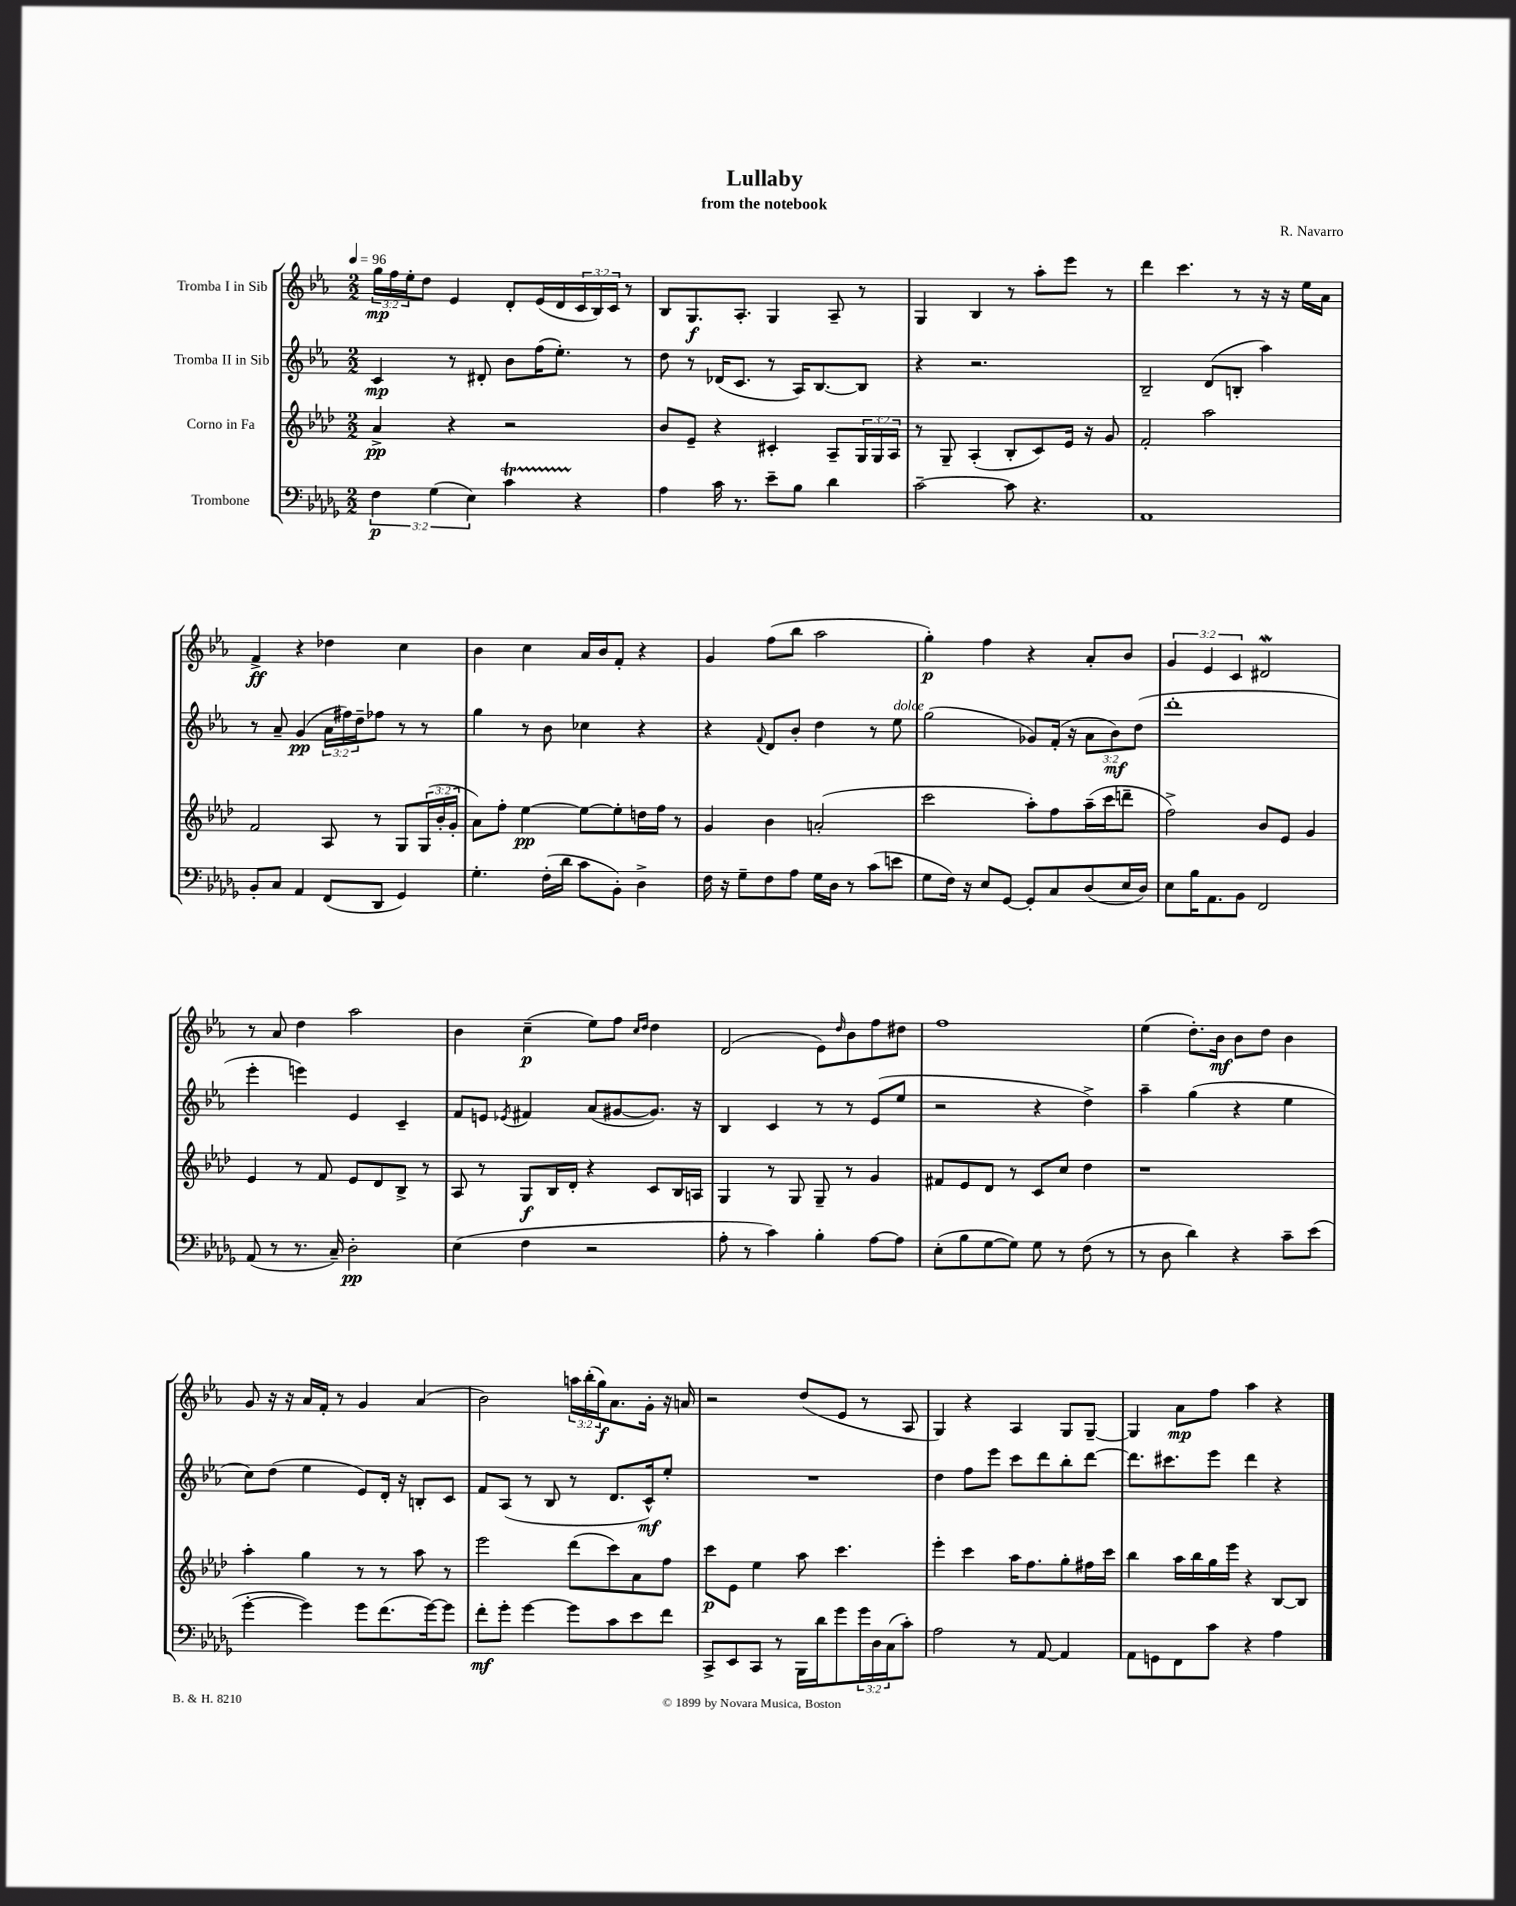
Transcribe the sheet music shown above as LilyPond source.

\header { title = "Lullaby" composer = "R. Navarro" subtitle = "from the notebook" }
<<
\new StaffGroup <<
\new Staff = "s0" \with { instrumentName = "Tromba I in Sib" } {
    \clef treble \key ees \major \numericTimeSignature \time 2/2 \override Staff.TupletNumber.text = #tuplet-number::calc-fraction-text \tempo 4 = 96
    \tuplet 3/2 { g''16\mp f''16 ees''16-. } d''8 ees'4 d'8-. ees'16( d'16 \tuplet 3/2 { c'16 bes16) c'16 } r8 |
    bes8 g8.\f aes8.-. g4 aes8-- r8 |
    g4 bes4 r8 aes''8-. ees'''8 r8 |
    d'''4 c'''4. r8 r16 r16 ees''16 aes'16 |
    f'4->\ff r4 des''4 c''4 |
    bes'4 c''4 aes'16 bes'16 f'8-. r4 |
    g'4 f''8( bes''8 aes''2 |
    g''4-.\p) f''4 r4 aes'8-. bes'8 |
    \tuplet 3/2 { g'4 ees'4 c'4 } dis'2\mordent |
    r8 aes'8 d''4 aes''2 |
    bes'4 c''4--\p( ees''8) f''8 \grace { c''16 d''16 } d''4 |
    d'2( ees'8) \grace { d''16 } bes'8 f''8 dis''8 |
    f''1 |
    ees''4( d''8.-.) bes'16\mf bes'8 d''8 bes'4 |
    g'8 r16 r16 aes'16 f'16-. r8 g'4 aes'4( |
    bes'2) \tuplet 3/2 { a''16 bes''16-.( g''16\f) } aes'8. g'16-. r16 a'16 |
    r2 d''8( ees'8 r8 aes8 |
    g4) r4 aes4 g8 g8~-- |
    g4 aes'8\mp f''8 aes''4 r4 \bar "|." |
}
\new Staff = "s1" \with { instrumentName = "Tromba II in Sib" } {
    \clef treble \key ees \major \numericTimeSignature \time 2/2 \override Staff.TupletNumber.text = #tuplet-number::calc-fraction-text
    c'4\mp r8 dis'8-. bes'8 f''16( ees''8.-.) r8 |
    d''8 r8 des'16( c'8. r8 aes16) bes8.~ bes8 |
    r4 r2. |
    bes2-- d'8( b8-. aes''4) |
    r8 aes'8-- g'4\pp( \tuplet 3/2 { aes'16 fis''16) d''16-- } fes''8 r8 r8 |
    g''4 r8 bes'8 ces''4 r4 |
    r4 \appoggiatura { f'8 } d'8 bes'8-. d''4 r8 ees''8^\markup { \italic "dolce" } |
    g''2( ges'8) f'16-.( r16 \tuplet 3/2 { aes'8 bes'8\mf) d''8( } |
    d'''1-. |
    ees'''4-. e'''4) ees'4 c'4-- |
    f'8 e'8 \acciaccatura { ees'8 } fis'4 aes'8( gis'8~ gis'8.) r16 |
    bes4 c'4 r8 r8 ees'8( ees''8 |
    r2 r4 d''4->) |
    aes''4-- g''4( r4 ees''4 |
    c''8) d''8( ees''4 ees'8) d'16-. r16 b8-. c'8 |
    f'8 aes8( r8 bes8 r8 d'8. c'16-^\mf) ees''8-. |
    R1 |
    d''4 f''8 ees'''8 c'''8 d'''8 bes''8-. d'''8~ |
    d'''8. cis'''8. ees'''8 d'''4 r4 \bar "|." |
}
\new Staff = "s2" \with { instrumentName = "Corno in Fa" } {
    \clef treble \key aes \major \numericTimeSignature \time 2/2 \override Staff.TupletNumber.text = #tuplet-number::calc-fraction-text
    aes'4->\pp r4 r2 |
    bes'8 ees'8-- r4 cis'4-. aes8-- \tuplet 3/2 { g16 g16 aes16 } |
    r8 g8-- aes4-.( bes8-. c'8) ees'16 r16 g'8 |
    f'2-. aes''2 |
    f'2 aes8 r8 g8 \tuplet 3/2 { g16( bes'16-. g'16-. } |
    aes'8) f''8-. ees''4~\pp ees''8~ ees''8-. d''16 f''16 r8 |
    g'4 bes'4 a'2-.( |
    c'''2 aes''8-.) f''8 aes''16--( c'''16 d'''8-- |
    f''2->) bes'8 ees'8 g'4 |
    ees'4 r8 f'8 ees'8 des'8 bes8-> r8 |
    aes8 r8 g8\f bes16 des'16-. r4 c'8 bes16 a16 |
    g4 r8 g8 g8-- r8 g'4 |
    fis'8 ees'8 des'8 r8 c'8 c''8 des''4 |
    r1 |
    aes''4-. g''4 r8 r8 aes''8 r8 |
    ees'''2 des'''8( c'''8) aes'8 f''8 |
    c'''8\p ees'8 ees''4 aes''8 c'''4. |
    ees'''4-. c'''4 aes''16 f''8. g''8-. fis''16 c'''16 |
    bes''4 aes''16 bes''16 g''16 ees'''16 r4 bes8~ bes8 \bar "|." |
}
\new Staff = "s3" \with { instrumentName = "Trombone" } {
    \clef bass \key des \major \numericTimeSignature \time 2/2 \override Staff.TupletNumber.text = #tuplet-number::calc-fraction-text
    \tuplet 3/2 { f4\p ges4( ees4) } c'4\startTrillSpan r4\stopTrillSpan |
    aes4 c'16 r8. ees'8-- bes8 des'4 |
    c'2~-- c'8 r4. |
    aes,1 |
    bes,8-. c8 aes,4 f,8( des,8 ges,4) |
    ges4.-. f16-.( des'16 c'8 bes,8-.) des4-> |
    f16 r16 ges8-- f8 aes8 ges16 des16 r8 c'8( e'8 |
    ges8 f16) r16 ees8 ges,8~ ges,8-. c8 des8( ees16 des16) |
    ees8 bes16 aes,8. bes,8 f,2 |
    aes,8( r8 r8. c16--) des2-.\pp |
    ees4( f4 r2 |
    aes8-. r8 c'4) bes4-. aes8~ aes8 |
    ees8-.( bes8 ges8~ ges8) ges8 r8 f8( r8 |
    r8 des8 des'4) r4 c'8-- ees'8( |
    ges'4~-. ges'4) ges'8 f'8.( ges'16~) ges'8 |
    f'8-.\mf ges'8-. ges'4~ ges'8 c'8 ees'8 f'8 |
    c,8-> ees,8 c,8 r8 bes,,16 des'16 ges'8 \tuplet 3/2 { ges'16 des16 c16( } c'8-.) |
    aes2 r8 aes,8~ aes,4 |
    aes,8 g,8 f,8 c'8 r4 aes4 \bar "|." |
}
>>
>>
\layout { \context { \Score \remove "Bar_number_engraver" } }
